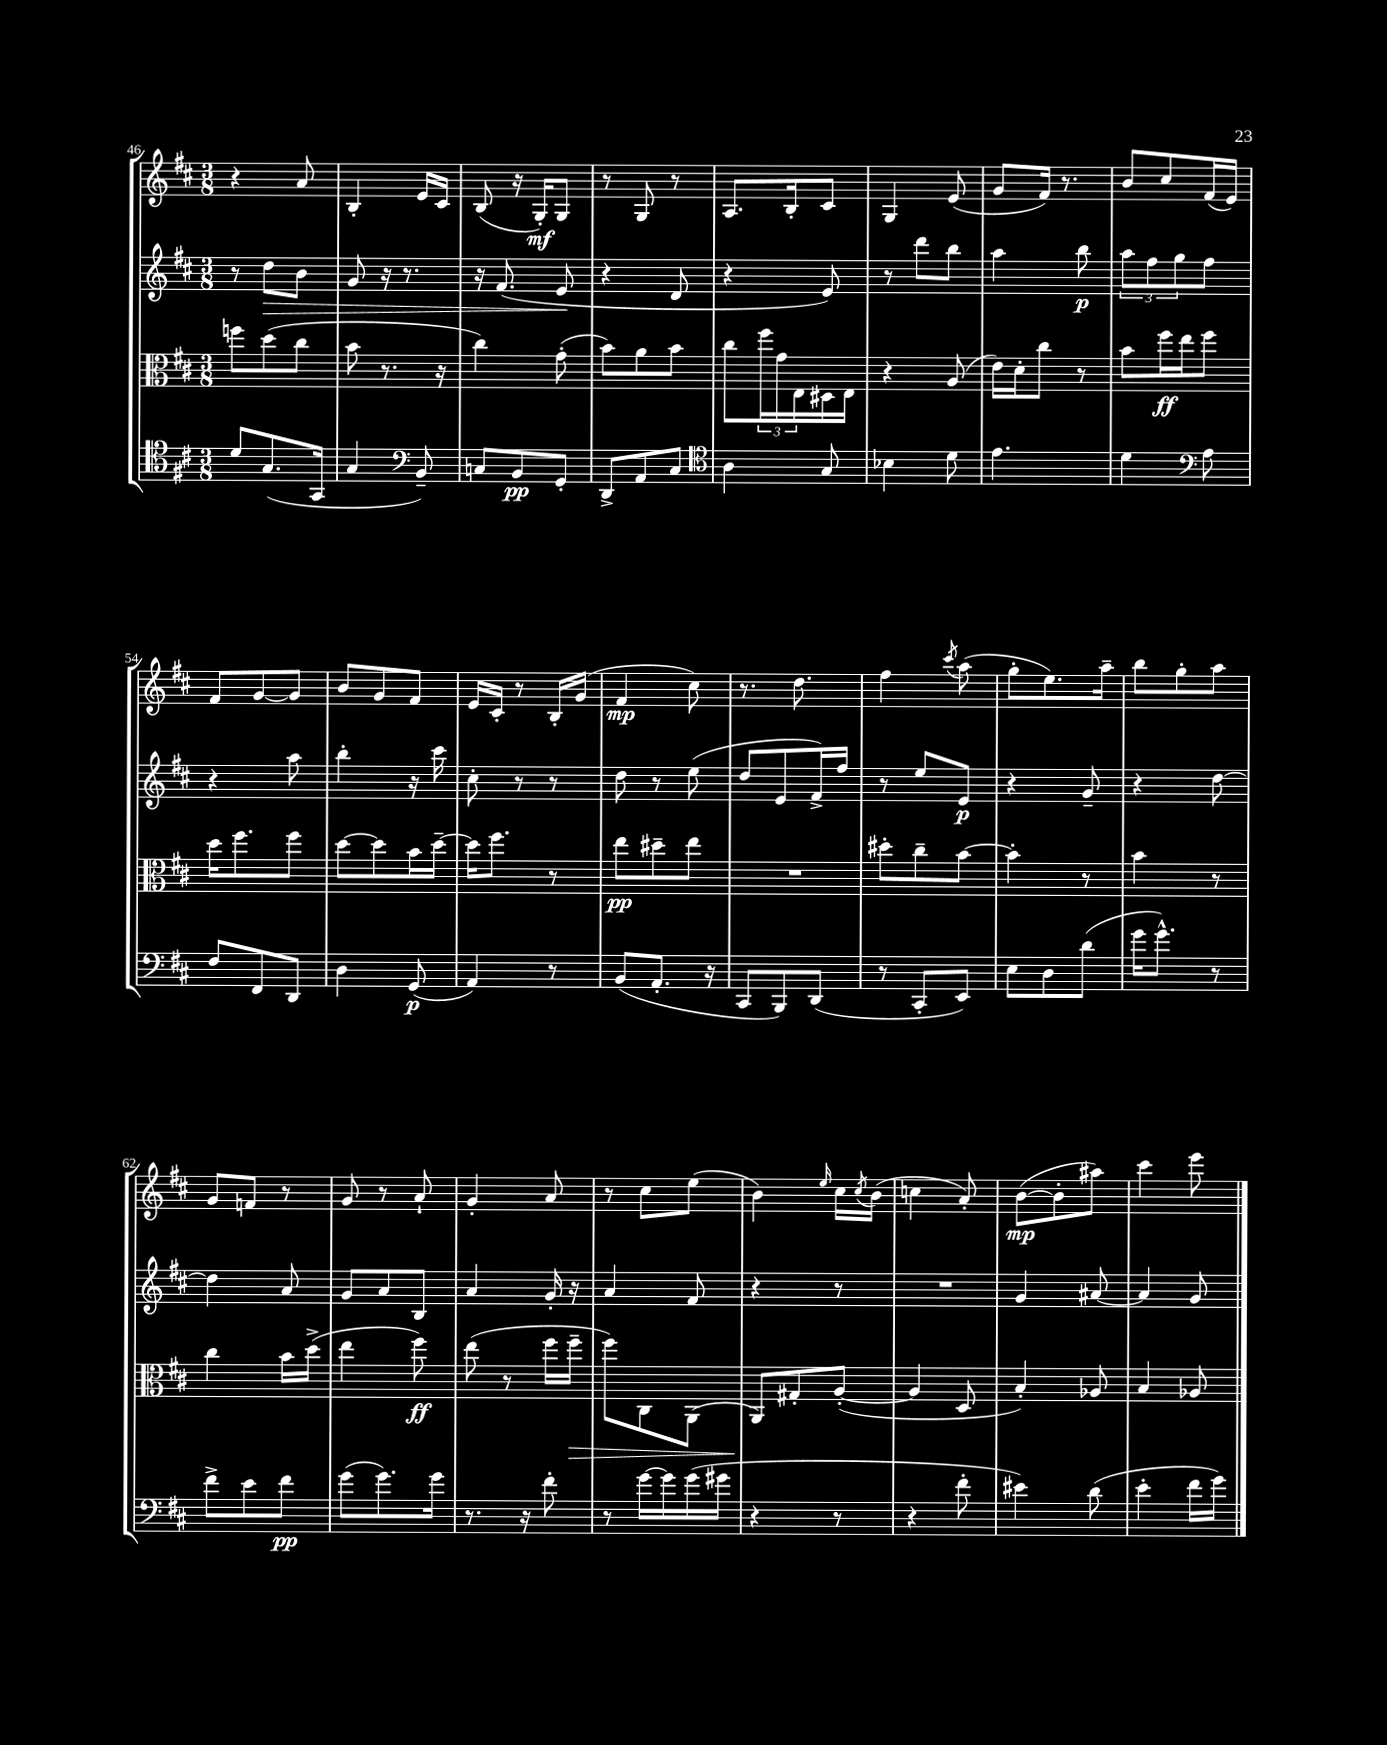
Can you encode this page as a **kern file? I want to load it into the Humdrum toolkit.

**kern	**dynam	**kern	**dynam	**kern	**dynam	**kern	**dynam
*part4	*part4	*part3	*part3	*part2	*part2	*part1	*part1
*staff4	*staff4	*staff3	*staff3	*staff2	*staff2	*staff1	*staff1
*clefC4	*	*clefC3	*	*clefG2	*	*clefG2	*
*k[f#c#]	*	*k[f#c#]	*	*k[f#c#]	*	*k[f#c#]	*
*M3/8	*	*M3/8	*	*M3/8	*	*M3/8	*
=46	=46	=46	=46	=46	=46	=46	=46
8d/L	.	8ffn\L	.	8r	.	4r	.
!	!	!	!	!	!LO:HP:b	!	!
(8.G/	.	(8dd\	.	8dd\L	>	.	.
.	.	8cc#\J	.	8b\J	.	8a/	.
16GG/Jk	.	.	.	.	.	.	.
=47	=47	=47	=47	=47	=47	=47	=47
4G/	.	8b\	.	8g/	.	4B'/	.
.	.	8.r	.	16r	.	.	.
.	.	.	.	8.r	.	.	.
*clefF4	*	*	*	*	*	*	*
8BB~/)	.	.	.	.	.	16e/LL	.
.	.	16r	.	.	.	16c#/JJ	.
=48	=48	=48	=48	=48	=48	=48	=48
8Cn/L	.	4cc#\)	.	16r	.	(8B/	.
.	.	.	.	(8.f#/	.	.	.
8BB/	pp	.	.	.	.	16r	.
.	.	.	.	.	.	16G'/KL)	mf
8GG'/J	.	(8g'\	.	8e/	.	8G/J	.
.	.	.	.	.	]	.	.
=49	=49	=49	=49	=49	=49	=49	=49
8DD^/L	.	8b\L)	.	4r	.	8r	.
8AA/	.	8a\	.	.	.	8G/	.
8C#/J	.	8b\J	.	8d/	.	8r	.
=50	=50	=50	=50	=50	=50	=50	=50
*clefC4	*	*	*	*	*	*	*
4A\	.	8cc#\L	.	4r	.	8.A/L	.
.	.	24ff#\L	.	.	.	.	.
.	.	24g\	.	.	.	.	.
.	.	.	.	.	.	16B'/k	.
.	.	24E\	.	.	.	.	.
8G/	.	16D#X\	.	8e/)	.	8c#/J	.
.	.	16E\JJ	.	.	.	.	.
=51	=51	=51	=51	=51	=51	=51	=51
4B-X\	.	4r	.	8r	.	4G/	.
.	.	.	.	8ddd\L	.	.	.
8d\	.	(8A/	.	8bb\J	.	(8e/	.
=52	=52	=52	=52	=52	=52	=52	=52
4.e\	.	16e\LL)	.	4aa\	.	8g/L	.
.	.	16d'\J	.	.	.	.	.
.	.	8cc#\J	.	.	.	16f#/Jk)	.
.	.	.	.	.	.	8.r	.
.	.	8r	.	8bb\	p	.	.
=53	=53	=53	=53	=53	=53	=53	=53
4d\	.	8b\L	.	12aa\L	.	8b/L	.
.	.	.	.	12ff#\	.	.	.
.	.	16ff#\L	ff	.	.	8cc#/	.
.	.	.	.	12gg\	.	.	.
.	.	16ee\J	.	.	.	.	.
*clefF4	*	*	*	*	*	*	*
8A\	.	8ff#\J	.	8ff#\J	.	(16f#/L	.
.	.	.	.	.	.	16e/JJ)	.
!!LO:LB:g=z
=54	=54	=54	=54	=54	=54	=54	=54
8F#/L	.	16dd\KL	.	4r	.	8f#/L	.
.	.	8.ff#\	.	.	.	.	.
8FF#/	.	.	.	.	.	[8g/	.
8DD/J	.	8ff#\J	.	8aa\	.	8g/J]	.
=55	=55	=55	=55	=55	=55	=55	=55
4D\	.	[8dd\L	.	4bb'\	.	8b/L	.
.	.	8dd\]	.	.	.	8g/	.
(8GG/	p	16b\L	.	16r	.	8f#/J	.
.	.	[16dd~\JJ	.	16ccc#\	.	.	.
=56	=56	=56	=56	=56	=56	=56	=56
4AA/)	.	16dd\KL]	.	8cc#'\	.	16e/LL	.
.	.	8.ff#\J	.	.	.	16c#'/JJ	.
.	.	.	.	8r	.	8r	.
8r	.	8r	.	8r	.	16B'/LL	.
.	.	.	.	.	.	(16g/JJ	.
=57	=57	=57	=57	=57	=57	=57	=57
(8BB/L	.	8ee\L	pp	8dd\	.	4f#/	mp
8.AA'/J	.	8dd#X~\	.	8r	.	.	.
.	.	8ee\J	.	(8ee\	.	8cc#\)	.
16r	.	.	.	.	.	.	.
=58	=58	=58	=58	=58	=58	=58	=58
8CC#/L	.	4.r	.	8dd/L	.	8.r	.
8BBB/)	.	.	.	8e/	.	.	.
.	.	.	.	.	.	8.dd\	.
(8DD/J	.	.	.	16f#^/L)	.	.	.
.	.	.	.	16ff#/JJ	.	.	.
=59	=59	=59	=59	=59	=59	=59	=59
8r	.	8dd#X'\L	.	8r	.	4ff#\	.
8CC#'/L	.	8cc#~\	.	8ee/L	.	.	.
.	.	.	.	.	.	8qccc#/	.
8EE/J)	.	[8b\J	.	8e/J	p	(8aa\	.
=60	=60	=60	=60	=60	=60	=60	=60
8E\L	.	4b'\]	.	4r	.	8gg'\L	.
8D\	.	.	.	.	.	8.ee\)	.
(8d\J	.	8r	.	8g~/	.	.	.
.	.	.	.	.	.	16aa~\Jk	.
=61	=61	=61	=61	=61	=61	=61	=61
16g\KL	.	4b\	.	4r	.	8bb\L	.
8.g^^\J)	.	.	.	.	.	.	.
.	.	.	.	.	.	8gg'\	.
8r	.	8r	.	[8dd\	.	8aa\J	.
!!LO:LB:g=z
=62	=62	=62	=62	=62	=62	=62	=62
8f#^\L	.	4cc#\	.	4dd\]	.	8g/L	.
8e\	.	.	.	.	.	8fn/J	.
8f#\J	pp	16b\LL	.	8a/	.	8r	.
.	.	(16dd^\JJ	.	.	.	.	.
=63	=63	=63	=63	=63	=63	=63	=63
(8g\L	.	4ee\	.	8g/L	.	8g/	.
8.g\)	.	.	.	8a/	.	8r	.
.	.	8ff#\)	ff	8B/J	.	8a`/	.
16g\Jk	.	.	.	.	.	.	.
=64	=64	=64	=64	=64	=64	=64	=64
8.r	.	(8ee\	.	4a/	.	4g'/	.
.	.	8r	.	.	.	.	.
16r	.	.	.	.	.	.	.
8f#'\	.	16ff#\LL	.	16g'/	.	8a/	.
!	!	!	!LO:HP:b	!	!	!	!
.	.	16ff#~\JJ	>	16r	.	.	.
=65	=65	=65	=65	=65	=65	=65	=65
8r	.	8ff#\L)	.	4a/	.	8r	.
[16g\LL	.	8C#\	.	.	.	8cc#\L	.
16g\]	.	.	.	.	.	.	.
(16g\	.	(8AA\J	.	8f#/	.	(8ee\J	.
16g#X\JJ	.	.	.	.	.	.	.
=66	=66	=66	=66	=66	=66	=66	=66
4r	.	8AA/L)	.	4r	.	4b\)	.
.	.	8G#X'/	]	.	.	.	.
.	.	.	.	.	.	16qqee/	.
8r	.	([8A'/J	.	8r	.	16cc#\LL	.
.	.	.	.	.	.	8qcc#/	.
.	.	.	.	.	.	(16b\JJ	.
=67	=67	=67	=67	=67	=67	=67	=67
4r	.	4A/]	.	4.r	.	4ccn\	.
8f#'\	.	8D/	.	.	.	8a'/)	.
=68	=68	=68	=68	=68	=68	=68	=68
4e#X\)	.	4B'/)	.	4g/	.	([8b\L	mp
.	.	.	.	.	.	8b'\]	.
(8d\	.	8A-X/	.	[8a#X/	.	8aa#X\J)	.
=69	=69	=69	=69	=69	=69	=69	=69
4e'\	.	4B/	.	4a#/]	.	4ccc#\	.
16f#\LL	.	8A-X/	.	8g/	.	8eee\	.
16g\JJ)	.	.	.	.	.	.	.
==	==	==	==	==	==	==	==
*-	*-	*-	*-	*-	*-	*-	*-
